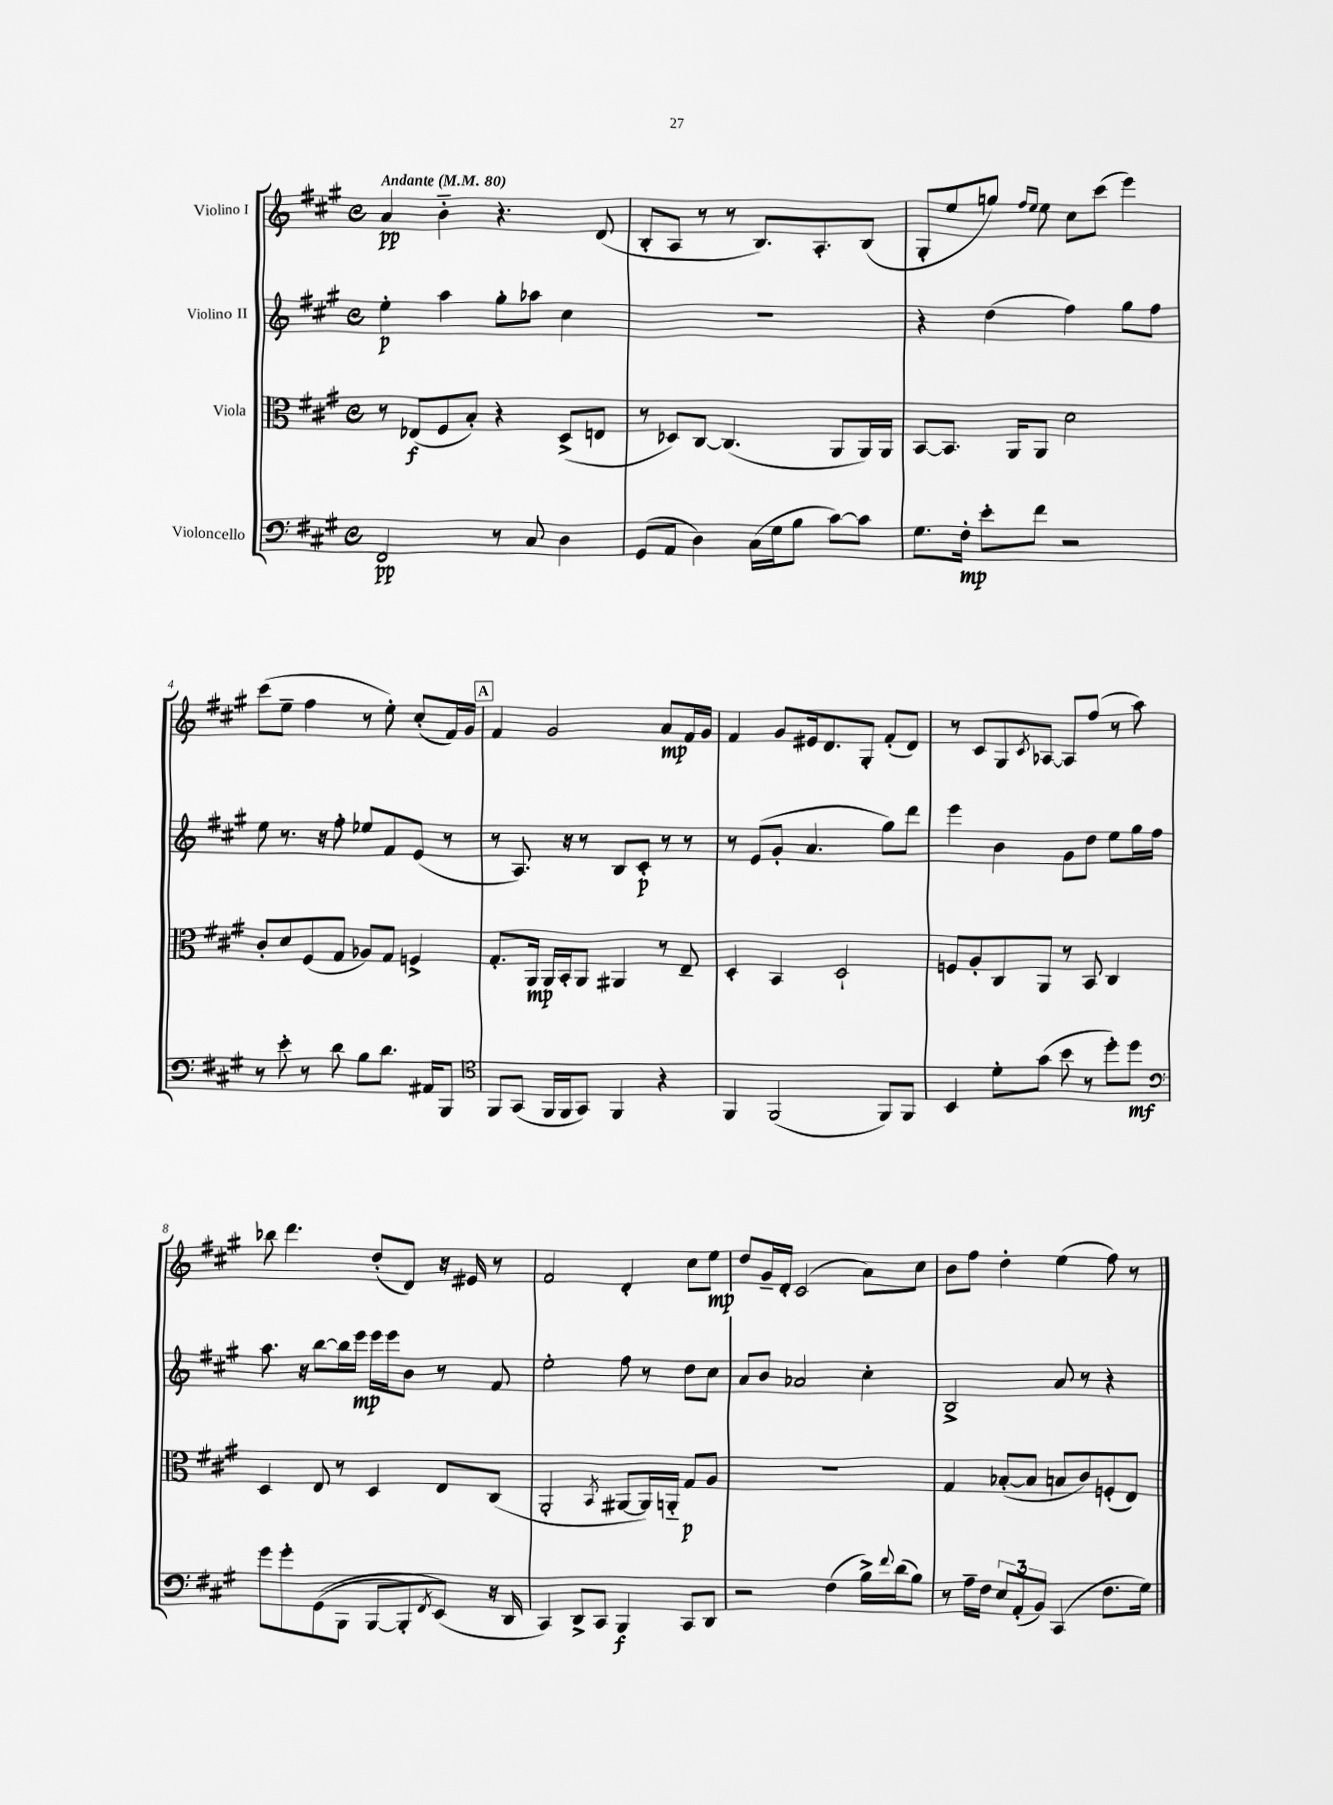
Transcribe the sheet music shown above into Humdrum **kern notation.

**kern	**dynam	**kern	**dynam	**kern	**dynam	**kern	**dynam
*part4	*part4	*part3	*part3	*part2	*part2	*part1	*part1
*staff4	*staff4	*staff3	*staff3	*staff2	*staff2	*staff1	*staff1
*I"Violoncello	*	*I"Viola	*	*I"Violino II	*	*I"Violino I	*
*clefF4	*	*clefC3	*	*clefG2	*	*clefG2	*
*k[f#c#g#]	*	*k[f#c#g#]	*	*k[f#c#g#]	*	*k[f#c#g#]	*
*M4/4	*	*M4/4	*	*M4/4	*	*M4/4	*
*met(c)	*	*met(c)	*	*met(c)	*	*met(c)	*
*MM80	*	*MM80	*	*MM80	*	*MM80	*
=1	=1	=1	=1	=1	=1	=1	=1
!	!	!	!	!	!	!LO:TX:a:B:t=Andante	!
2FF#/	pp	8r	.	4ee'\	p	4a/	pp
.	.	(8E-X/L	f	.	.	.	.
.	.	8F#/	.	4aa\	.	4b\	.
.	.	8B'/J)	.	.	.	.	.
8r	.	4r	.	8gg#'\L	.	4.r	.
8C#/	.	.	.	8aa-X\J	.	.	.
4D\	.	(8D^/L	.	4cc#\	.	.	.
.	.	8En/J	.	.	.	(8d/	.
=2	=2	=2	=2	=2	=2	=2	=2
(8GG#/L	.	8r	.	1r	.	8B'/L	.
8AA/J	.	8D-X/L)	.	.	.	8A/J	.
4D\)	.	[8C#/J	.	.	.	8r	.
.	.	(4.C#/]	.	.	.	8r	.
(16C#\LL	.	.	.	.	.	8.B/L)	.
16G#\J	.	.	.	.	.	.	.
8B\J	.	.	.	.	.	.	.
.	.	.	.	.	.	8.A'/	.
[8c#\L)	.	8AA/L	.	.	.	.	.
8c#\J]	.	16AA/L)	.	.	.	(8B/J	.
.	.	16AA/JJ	.	.	.	.	.
=3	=3	=3	=3	=3	=3	=3	=3
8.G#\L	.	[8BB/L	.	4r	.	8G#'/L	.
.	.	8.BB/J]	.	.	.	8ee/	.
16F#'\Jk	mp	.	.	.	.	.	.
8e'\L	.	.	.	(4dd\	.	8ggn/J)	.
.	.	16AA/KL	.	.	.	.	.
.	.	.	.	.	.	16qqff#/LL	.
.	.	.	.	.	.	16qqee/JJ	.
8f#\J	.	8AA/J	.	.	.	8ee\	.
2r	.	2d\	.	4ff#\)	.	8cc#\L	.
.	.	.	.	.	.	(8ccc#\J	.
.	.	.	.	8gg#\L	.	4eee\)	.
.	.	.	.	8ff#\J	.	.	.
!!LO:LB:g=z
=4	=4	=4	=4	=4	=4	=4	=4
8r	.	8c#'/L	.	8ee\	.	(8ccc#\L	.
8e'\	.	8d/	.	8.r	.	8ee~\J	.
8r	.	(8F#/	.	.	.	4ff#\	.
.	.	.	.	16r	.	.	.
8d\	.	8G#/J	.	8ff#'\	.	.	.
8B\L	.	8A-X/L)	.	8ee-X/L	.	8r	.
8.d\J	.	8G#/J	.	8f#/	.	8ee'\)	.
.	.	4Fn^/	.	(8e/J	.	(8cc#'/L	.
16AA#X/KL	.	.	.	.	.	.	.
8BBB/J	.	.	.	8r	.	16f#/L)	.
.	.	.	.	.	.	16g#/JJ	.
!!LO:REH:place=s1:t=A
=5	=5	=5	=5	=5	=5	=5	=5
*clefC4	*	*	*	*	*	*	*
8FF#/L	.	8.G#'/L	.	8r	.	4f#/	.
(8GG#/J	.	.	.	8.A/)	.	.	.
.	.	16AA/Jk	mp	.	.	.	.
16FF#/LL	.	16AA/LL	.	.	.	2g#/	.
16FF#/J	.	16BB'/J	.	16r	.	.	.
8GG#/J)	.	8AA/J	.	8r	.	.	.
4FF#/	.	4AA#X/	.	8B/L	.	.	.
.	.	.	.	8c#'/J	p	.	.
4r	.	8r	.	8r	.	8a/L	mp
.	.	8E~/	.	8r	.	16f#/L	.
.	.	.	.	.	.	16g#/JJ	.
=6	=6	=6	=6	=6	=6	=6	=6
4FF#/	.	4D'/	.	8r	.	4f#/	.
.	.	.	.	(8e/L	.	.	.
(2FF#/	.	4BB/	.	8g#'/J	.	8g#/L	.
.	.	.	.	4.a/	.	16e#X/k	.
.	.	.	.	.	.	8.d/	.
.	.	2D`/	.	.	.	.	.
.	.	.	.	.	.	8G#'/J	.
8FF#/L)	.	.	.	8gg#\L)	.	(8f#'/L	.
8FF#/J	.	.	.	8ddd\J	.	8d/J)	.
=7	=7	=7	=7	=7	=7	=7	=7
4BB/	.	8Fn/L	.	4eee\	.	8r	.
.	.	8A'/	.	.	.	8c#/L	.
8d'\L	.	8C#/	.	4b\	.	8G#/	.
.	.	.	.	.	.	8qc#/	.
(8g#\J	.	8AA/J	.	.	.	[8A-X/J	.
8b\	.	8r	.	8g#\L	.	8A-/L]	.
8r	.	8BB/	.	8dd\J	.	(8ff#/J	.
8dd'\L)	.	4C#/	.	8ee\L	.	8r	.
8dd\J	mf	.	.	16gg#\L	.	8aa\)	.
.	.	.	.	16ff#\JJ	.	.	.
!!LO:LB:g=z
=8	=8	=8	=8	=8	=8	=8	=8
*clefF4	*	*	*	*	*	*	*
8g#\L	.	4D/	.	8.aa\	.	8bb-X\	.
8g#'\	.	.	.	.	.	4.ddd\	.
.	.	.	.	16r	.	.	.
((8GG#\	.	8E/	.	[8bb\L	.	.	.
8BBB\J	.	8r	.	16bb\L]	.	.	.
.	.	.	.	16eee\JJ	mp	.	.
[8BBB/L	.	4D/	.	16eee\LL	.	(8dd'/L	.
.	.	.	.	16eee\J	.	.	.
8BBB'/])	.	.	.	8b\J	.	8d/J)	.
8qFF#/	.	.	.	.	.	.	.
(8EE/J)	.	8E/L	.	8r	.	16r	.
.	.	.	.	.	.	16e#X/	.
16r	.	(8C#/J	.	8f#/	.	8r	.
16DD/	.	.	.	.	.	.	.
=9	=9	=9	=9	=9	=9	=9	=9
4CC#/)	.	2AA'/	.	2ee'\	.	2f#/	.
8DD^/L	.	.	.	.	.	.	.
8CC#/J	.	.	.	.	.	.	.
.	.	8qBB/	.	.	.	.	.
4BBB/	f	[8AA#X/L	.	8ff#\	.	4d'/	.
.	.	16AA#/L])	.	8r	.	.	.
.	.	16AAn/JJ	.	.	.	.	.
8CC#/L	.	8G#/L	p	8dd\L	.	8cc#\L	.
8DD/J	.	8A/J	.	8cc#\J	.	8ee\J	mp
=10	=10	=10	=10	=10	=10	=10	=10
2r	.	1r	.	8a/L	.	8dd/L	.
.	.	.	.	8b/J	.	16g#~/L	.
.	.	.	.	.	.	16d'/JJ	.
.	.	.	.	2a-X/	.	(2c#/	.
(4F#\	.	.	.	.	.	.	.
16B^\LL)	.	.	.	4cc#'\	.	8a\L)	.
8qqf#/	.	.	.	.	.	.	.
(16d\J	.	.	.	.	.	.	.
8B\J)	.	.	.	.	.	8cc#\J	.
=11	=11	=11	=11	=11	=11	=11	=11
8r	.	4G#/	.	2B^/	.	8b\L	.
16A~\LL	.	.	.	.	.	8ff#\J	.
16F#\JJ	.	.	.	.	.	.	.
12E/L	.	([8B-X'/L	.	.	.	4dd'\	.
(12AA'/	.	.	.	.	.	.	.
.	.	8B-/J]	.	.	.	.	.
12BB/J)	.	.	.	.	.	.	.
(4CC#/	.	8Bn/L	.	8a/	.	(4ee\	.
.	.	8c#/)	.	8r	.	.	.
8.F#\L	.	(8Fn'/	.	4r	.	8ff#\)	.
.	.	8E/J)	.	.	.	8r	.
16G#\Jk)	.	.	.	.	.	.	.
==	==	==	==	==	==	==	==
*-	*-	*-	*-	*-	*-	*-	*-
